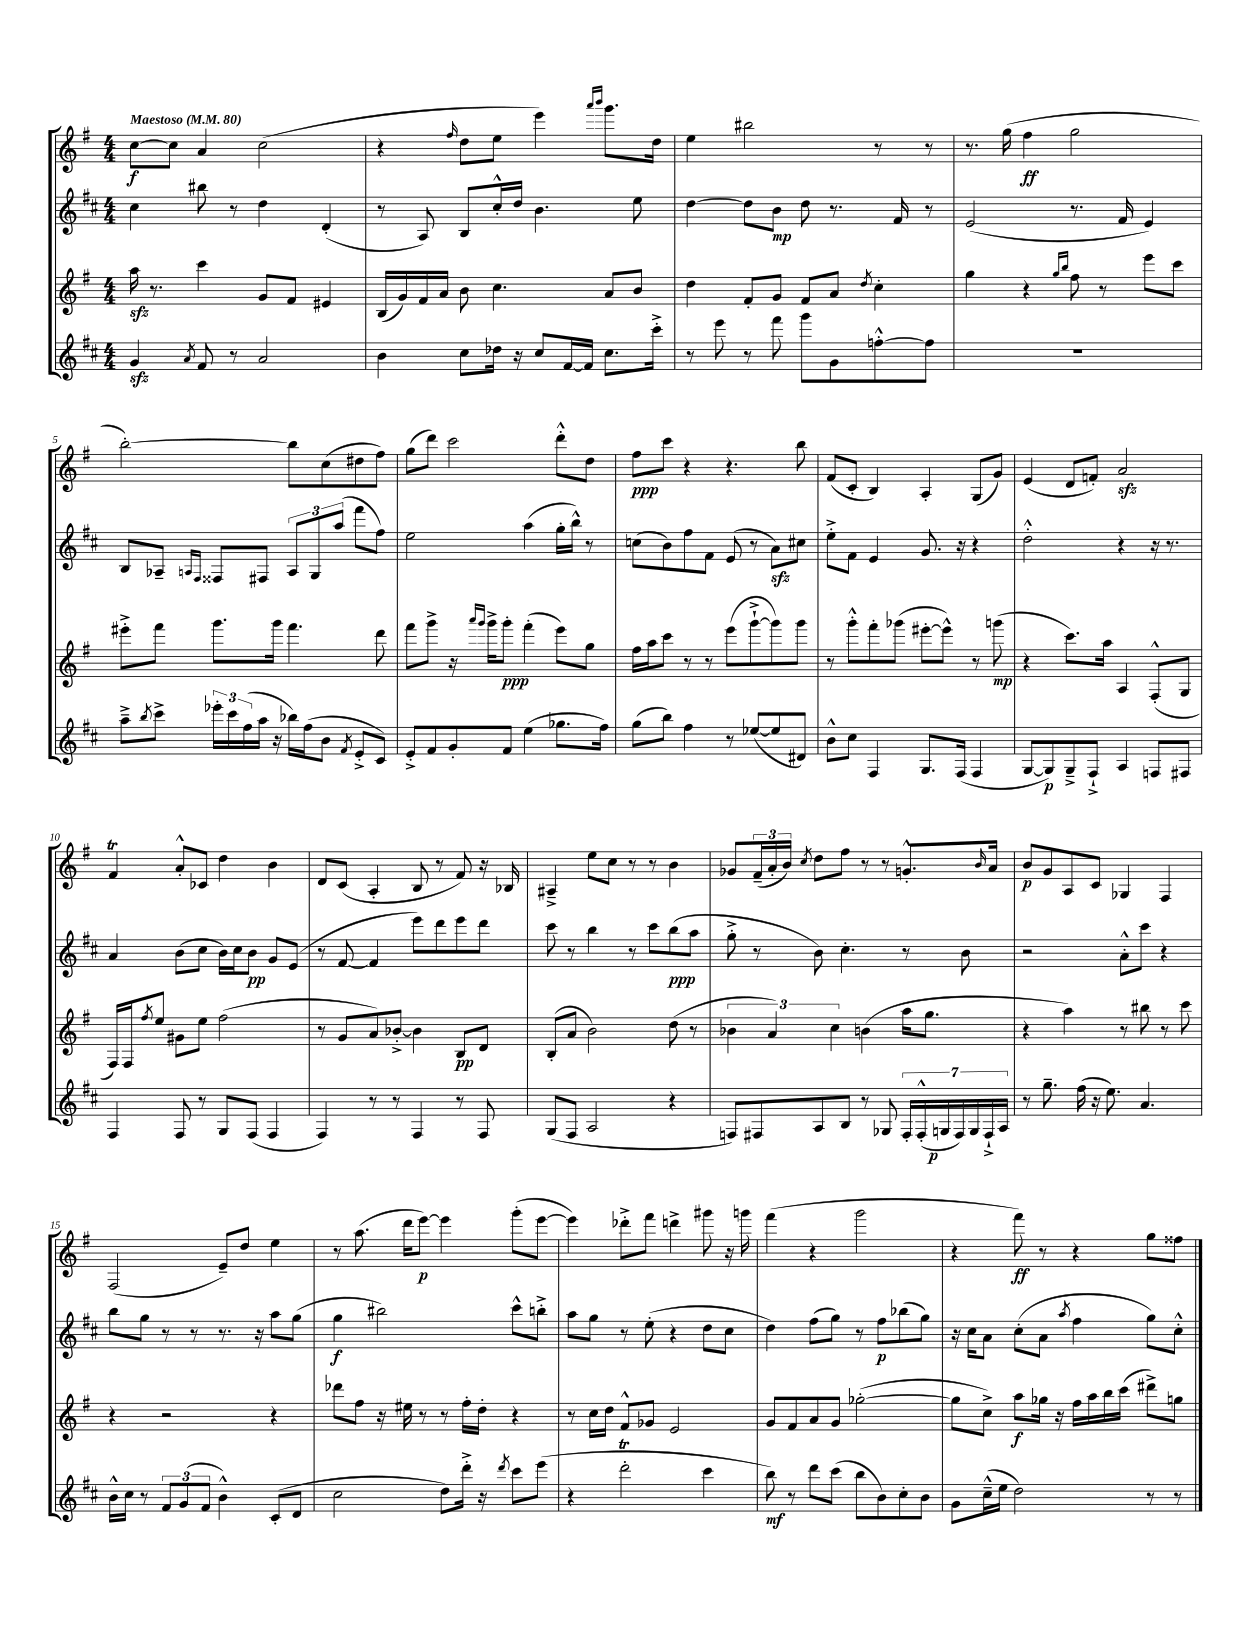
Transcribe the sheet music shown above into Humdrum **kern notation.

**kern	**dynam	**kern	**dynam	**kern	**dynam	**kern	**dynam
*part4	*part4	*part3	*part3	*part2	*part2	*part1	*part1
*staff4	*staff4	*staff3	*staff3	*staff2	*staff2	*staff1	*staff1
*clefG2	*	*clefG2	*	*clefG2	*	*clefG2	*
*k[f#c#]	*	*k[f#]	*	*k[f#c#]	*	*k[f#]	*
*M4/4	*	*M4/4	*	*M4/4	*	*M4/4	*
*MM80	*	*MM80	*	*MM80	*	*MM80	*
=1	=1	=1	=1	=1	=1	=1	=1
!	!	!	!	!	!	!LO:TX:a:B:t=Maestoso	!
4gzz/	.	16aazz\	.	4cc#\	.	[8cc\L	f
.	.	8.r	.	.	.	.	.
.	.	.	.	.	.	8cc\J]	.
8qa/	.	.	.	.	.	.	.
8f#/	.	4ccc\	.	8bb#X\	.	4a/	.
8r	.	.	.	8r	.	.	.
2a/	.	8g/L	.	4dd\	.	(2cc\	.
.	.	8f#/J	.	.	.	.	.
.	.	4e#X/	.	(4d'/	.	.	.
=2	=2	=2	=2	=2	=2	=2	=2
4b\	.	(16B/LL	.	8r	.	4r	.
.	.	16g/)	.	.	.	.	.
.	.	16f#/	.	8A/)	.	.	.
.	.	16a/JJ	.	.	.	.	.
.	.	.	.	.	.	16qqff#/	.
8cc#\L	.	8b\	.	8B/L	.	8dd\L	.
16dd-X\Jk	.	4.cc\	.	16cc#'^^/L	.	8ee\J	.
16r	.	.	.	16dd/JJ	.	.	.
8cc#/L	.	.	.	4.b\	.	4eee\)	.
[16f#/L	.	.	.	.	.	.	.
16f#/JJ]	.	.	.	.	.	.	.
.	.	.	.	.	.	16qqaaa/LL	.
.	.	.	.	.	.	16qqbbb/JJ	.
8.cc#\L	.	8a/L	.	.	.	8.ggg\L	.
.	.	8b/J	.	8ee\	.	.	.
16ccc#'^\Jk	.	.	.	.	.	16dd\Jk	.
=3	=3	=3	=3	=3	=3	=3	=3
8r	.	4dd\	.	[4dd\	.	4ee\	.
8eee\	.	.	.	.	.	.	.
8r	.	8f#'/L	.	8dd\L]	.	2bb#X\	.
8fff#\	.	8g/J	.	8b\J	mp	.	.
8ggg\L	.	8f#/L	.	8dd\	.	.	.
8g\	.	8a/J	.	8.r	.	.	.
.	.	8qdd/	.	.	.	.	.
[8ffn'^^\	.	4cc'\	.	.	.	8r	.
.	.	.	.	16f#/	.	.	.
8ff\J]	.	.	.	8r	.	8r	.
=4	=4	=4	=4	=4	=4	=4	=4
1r	.	4gg\	.	(2e/	.	8.r	.
.	.	.	.	.	.	(16gg\	.
.	.	4r	.	.	.	4ff#\	ff
.	.	16qqgg/LL	.	.	.	.	.
.	.	16qqbb/JJ	.	.	.	.	.
.	.	8ff#\	.	8.r	.	2gg\	.
.	.	8r	.	.	.	.	.
.	.	.	.	16f#/	.	.	.
.	.	8eee\L	.	4e/)	.	.	.
.	.	8ccc\J	.	.	.	.	.
!!LO:LB:g=z
=5	=5	=5	=5	=5	=5	=5	=5
8aa~^\L	.	8eee#X'^\L	.	8B/L	.	[2bb'\)	.
8qbb/	.	.	.	.	.	.	.
8ccc#^\J	.	8fff#\J	.	8A-X~/J	.	.	.
.	.	.	.	16qqAn/LL	.	.	.
.	.	.	.	16qqF#/JJ	.	.	.
24eee-X'\LL	.	8.ggg\L	.	8F##X/L	.	.	.
24ccc#\	.	.	.	.	.	.	.
(24ff#\	.	.	.	.	.	.	.
16aa\JJ	.	.	.	8F#X/J	.	.	.
16r	.	16ggg\Jk	.	.	.	.	.
16bb-X\LL)	.	4.fff#\	.	12A/L	.	8bb\L]	.
(16ff#\J	.	.	.	.	.	.	.
.	.	.	.	12G/	.	.	.
8b\J	.	.	.	.	.	(8cc\	.
.	.	.	.	(12aa/J	.	.	.
8qf#/	.	.	.	.	.	.	.
8e'^/L	.	.	.	8fff#\L	.	8dd#X\	.
8c#/J)	.	8ddd\	.	8ff#\J)	.	8ff#\J)	.
=6	=6	=6	=6	=6	=6	=6	=6
8e'^/L	.	8fff#\L	.	2ee\	.	(8gg\L	.
8f#/	.	8ggg^\J	.	.	.	8ddd\J)	.
8g'/	.	16r	.	.	.	2ccc\	.
.	.	16qqaaa/LL	.	.	.	.	.
.	.	16qqggg/JJ	.	.	.	.	.
.	.	16ggg^\KL	.	.	.	.	.
8f#/J	.	8ggg'\J	ppp	.	.	.	.
(4ee\	.	(4fff#'\	.	(4aa\	.	.	.
8.gg-X\L	.	8eee\L)	.	16gg'\LL	.	8ddd'^^\L	.
.	.	.	.	16bb^^\JJ)	.	.	.
.	.	8gg\J	.	8r	.	8dd\J	.
16ff#\Jk)	.	.	.	.	.	.	.
=7	=7	=7	=7	=7	=7	=7	=7
(8gg\L	.	16ff#\LL	.	(8ccn\L	.	8ff#\L	ppp
.	.	16aa\J	.	.	.	.	.
8bb\J)	.	8ccc\J	.	8b\)	.	8ccc\J	.
4ff#\	.	8r	.	8ff#\	.	4r	.
.	.	8r	.	8f#\J	.	.	.
8r	.	(8eee\L	.	(8e/	.	4.r	.
([8ee-X/L	.	[8ggg`^\	.	8r	.	.	.
8ee-/]	.	8ggg\])	.	8azz\L)	.	.	.
8d#X/J)	.	8ggg\J	.	8cc#X\J	.	8bb\	.
=8	=8	=8	=8	=8	=8	=8	=8
8b^^\L	.	8r	.	8ee'^\L	.	(8f#/L	.
8cc#\J	.	8ggg'^^\L	.	8f#\J	.	8c'/J	.
4F#/	.	8fff#'\	.	4e/	.	4B/)	.
.	.	(8ggg-X\J	.	.	.	.	.
8.G/L	.	[8eee#X'\L	.	8.g/	.	4A'/	.
.	.	8eee#^^\J])	.	.	.	.	.
(16F#/Jk	.	.	.	16r	.	.	.
4F#/	.	8r	.	4r	.	(8G/L	.
.	.	(8gggn\	mp	.	.	8g/J)	.
=9	=9	=9	=9	=9	=9	=9	=9
[8G/L	.	4r	.	2dd'^^\	.	(4e/	.
8G/])	p	.	.	.	.	.	.
8G~^/	.	8.ccc\L)	.	.	.	8d/L	.
8F#`^/J	.	.	.	.	.	8fn'/J)	.
.	.	16aa\Jk	.	.	.	.	.
4A/	.	4A/	.	4r	.	2azz/	.
8Fn/L	.	(8F#'^^/L	.	16r	.	.	.
.	.	.	.	8.r	.	.	.
8F#X/J	.	8G/J	.	.	.	.	.
!!LO:LB:g=z
=10	=10	=10	=10	=10	=10	=10	=10
4F#/	.	16F#/LL)	.	4a/	.	4f#t/	.
.	.	16F#/J	.	.	.	.	.
.	.	8qff#/	.	.	.	.	.
.	.	8ee/J	.	.	.	.	.
8F#/	.	8g#X\L	.	(8b\L	.	8a'^^/L	.
8r	.	8ee\J	.	8cc#\J	.	8c-X/J	.
8G/L	.	(2ff#\	.	16b\LL)	.	4dd\	.
.	.	.	.	16cc#\J	.	.	.
(8F#/J	.	.	.	8b\J	pp	.	.
4F#/	.	.	.	8g/L	.	4b\	.
.	.	.	.	(8e/J	.	.	.
=11	=11	=11	=11	=11	=11	=11	=11
4F#/)	.	8r	.	8r	.	8d/L	.
.	.	8g/L	.	[8f#/	.	(8c/J	.
8r	.	8a/)	.	4f#/]	.	4A'/	.
8r	.	[8b-X'^/J	.	.	.	.	.
4F#/	.	4b-\]	.	8eee\L)	.	8B/	.
.	.	.	.	8ddd\	.	8r	.
8r	.	8B/L	pp	8eee\	.	8f#/)	.
8F#/	.	8d/J	.	8ddd\J	.	16r	.
.	.	.	.	.	.	16B-X/	.
=12	=12	=12	=12	=12	=12	=12	=12
(8G/L	.	(8B'/L	.	8ccc#\	.	4A#X~^/	.
8F#/J	.	8a/J	.	8r	.	.	.
2A/	.	2b\)	.	4bb\	.	8ee\L	.
.	.	.	.	.	.	8cc\J	.
.	.	.	.	8r	.	8r	.
.	.	.	.	8ccc#\L	.	8r	.
4r	.	(8dd\	.	(8bb\	ppp	4b\	.
.	.	8r	.	8aa\J	.	.	.
=13	=13	=13	=13	=13	=13	=13	=13
8Fn/L)	.	6b-X\	.	8gg'^\	.	8g-X/L	.
8F#X/	.	.	.	8r	.	(24f#~/L	.
.	.	6a/)	.	.	.	24a'/	.
.	.	.	.	.	.	24b/JJ)	.
.	.	.	.	.	.	8qcc/	.
8A/	.	.	.	8b\)	.	8dd\L	.
.	.	6cc\	.	.	.	.	.
8B/J	.	.	.	4.cc#'\	.	8ff#\J	.
8r	.	(4bn\	.	.	.	8r	.
8G-X/	.	.	.	.	.	8r	.
28F#'/LL	.	16aa\KL	.	8r	.	8.gn'^^/L	.
(28F#'^^/	.	.	.	.	.	.	.
.	.	8.gg\J	.	.	.	.	.
28Gn/	p	.	.	.	.	.	.
28F#/)	.	.	.	.	.	.	.
.	.	.	.	8b\	.	.	.
28G/	.	.	.	.	.	.	.
28F#`^/	.	.	.	.	.	.	.
.	.	.	.	.	.	16qqb/	.
.	.	.	.	.	.	16a/Jk	.
28A/JJ	.	.	.	.	.	.	.
=14	=14	=14	=14	=14	=14	=14	=14
8r	.	4r	.	2r	.	8b/L	p
8.gg~\	.	.	.	.	.	8g/	.
.	.	4aa\)	.	.	.	8A/	.
(16ff#\	.	.	.	.	.	.	.
16r	.	.	.	.	.	8c/J	.
8.ee\)	.	.	.	.	.	.	.
.	.	8r	.	8a'^^\L	.	4G-X/	.
4.a/	.	8bb#X\	.	8ccc#\J	.	.	.
.	.	8r	.	4r	.	4F#/	.
.	.	8ccc\	.	.	.	.	.
!!LO:LB:g=z
=15	=15	=15	=15	=15	=15	=15	=15
16b^^\LL	.	4r	.	8bb\L	.	(2F#/	.
16cc#\JJ	.	.	.	.	.	.	.
8r	.	.	.	8gg\J	.	.	.
12f#/L	.	2r	.	8r	.	.	.
(12g/	.	.	.	.	.	.	.
.	.	.	.	8r	.	.	.
12f#/J	.	.	.	.	.	.	.
4b^^\)	.	.	.	8.r	.	8e~/L)	.
.	.	.	.	.	.	8dd/J	.
.	.	.	.	16r	.	.	.
(8c#'/L	.	4r	.	8aa\L	.	4ee\	.
8d/J	.	.	.	(8gg\J	.	.	.
=16	=16	=16	=16	=16	=16	=16	=16
2cc#\	.	8ddd-X\L	.	4gg\	f	8r	.
.	.	8ff#\J	.	.	.	(8.aa\	.
.	.	16r	.	2bb#X\)	.	.	.
.	.	16ee#X\	.	.	.	16ddd\KL	.
.	.	8r	.	.	.	[8eee\J)	p
8dd\L)	.	8r	.	.	.	4eee\]	.
16ddd'^\Jk	.	16ff#'\LL	.	.	.	.	.
16r	.	16dd'\JJ	.	.	.	.	.
8qddd/	.	.	.	.	.	.	.
8ccc#\L	.	4r	.	8ccc#^^\L	.	(8ggg'\L	.
(8eee\J	.	.	.	8bbn'^\J	.	[8eee\J	.
=17	=17	=17	=17	=17	=17	=17	=17
4r	.	8r	.	8aa\L	.	4eee\])	.
.	.	16cc\LL	.	8gg\J	.	.	.
.	.	16dd\JJ	.	.	.	.	.
2dddT'\	.	8f#^^/L	.	8r	.	8ddd-X'^\L	.
.	.	8g-X/J	.	(8ee'\	.	8fff#\J	.
.	.	2e/	.	4r	.	4dddn^\	.
4ccc#\	.	.	.	8dd\L	.	8ggg#X\	.
.	.	.	.	8cc#\J	.	16r	.
.	.	.	.	.	.	16gggn\	.
=18	=18	=18	=18	=18	=18	=18	=18
8bb\)	mf	8g/L	.	4dd\)	.	(4fff#\	.
8r	.	8f#/	.	.	.	.	.
8ddd\L	.	8a/	.	(8ff#\L	.	4r	.
(8ccc#\J	.	8g/J	.	8gg\J)	.	.	.
8bb\L	.	([2gg-X'\	.	8r	.	2ggg\	.
8b\)	.	.	.	8ff#\L	p	.	.
8cc#'\	.	.	.	(8bb-X\	.	.	.
8b\J	.	.	.	8gg\J)	.	.	.
=19	=19	=19	=19	=19	=19	=19	=19
8g\L	.	8gg-\L]	.	16r	.	4r	.
.	.	.	.	16cc#\KL	.	.	.
(16cc#~^^\L	.	8cc^\J)	.	8a\J	.	.	.
16ee\JJ	.	.	.	.	.	.	.
2dd\)	.	8aa\L	f	(8cc#'\L	.	8fff#\)	ff
.	.	16gg-X\Jk	.	8a\J	.	8r	.
.	.	16r	.	.	.	.	.
.	.	.	.	8qaa/	.	.	.
.	.	16ff#\LL	.	4ff#\	.	4r	.
.	.	16aa\	.	.	.	.	.
.	.	16bb\	.	.	.	.	.
.	.	(16ccc\JJ	.	.	.	.	.
8r	.	8ddd#X^\L)	.	8gg\L)	.	8gg\L	.
8r	.	8ggn\J	.	8cc#'^^\J	.	8ff##X\J	.
==	==	==	==	==	==	==	==
*-	*-	*-	*-	*-	*-	*-	*-
